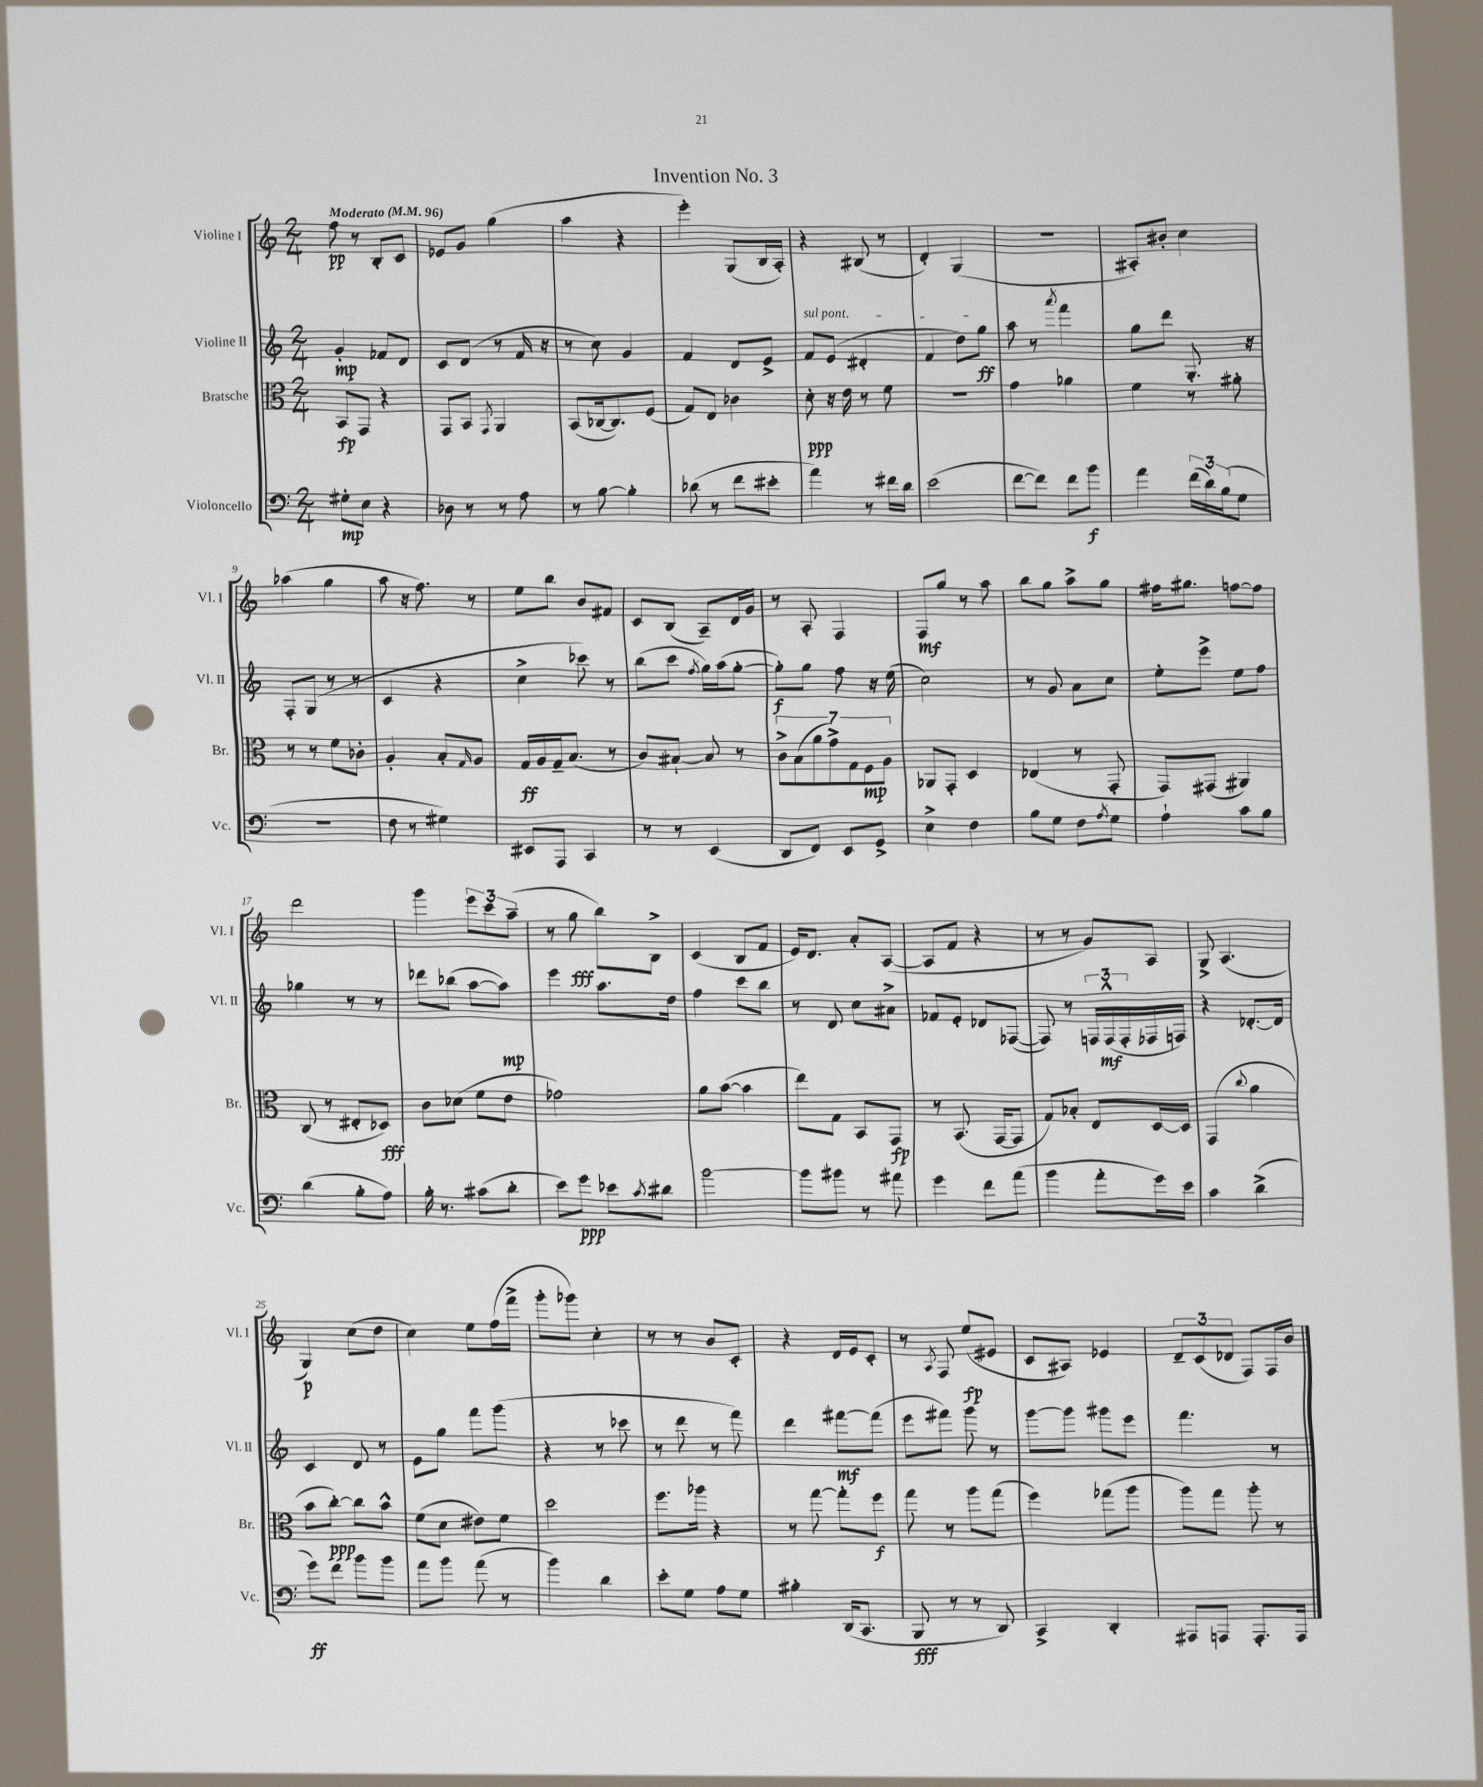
\header { title = "Invention No. 3" }
<<
\new StaffGroup <<
\new Staff = "s0" \with { instrumentName = "Violine I" shortInstrumentName = "Vl. I" } {
    \clef treble \key c \major \numericTimeSignature \time 2/4 \tempo "Moderato" 4 = 96
    f''8\pp r8 b8-. c'8 |
    ees'8 g'8 g''4( |
    a''4 r4 |
    e'''4-.) g8( b16 a16-.) |
    r4 bis8( r8 |
    d'4-.) g4( |
    R2 |
    ais8-.) bis'8-. c''4 |
    aes''4( g''4 |
    a''8 r16 f''8.) r8 |
    e''8 b''8 b'8 fis'8 |
    c'8 b8( a8--) d'16 g'16 |
    r8 a8-. f4 |
    f8\mf g''8 r8 a''8 |
    b''8 g''8 a''8-> g''8 |
    fis''16 gis''8. f''8~ f''8 |
    d'''2 |
    g'''4 \tuplet 3/2 { e'''8 c'''8 a''8--( } |
    r8 g''8\fff b''8) b8-> |
    c'4( b8 f'8 |
    e'16) d'8. a'8-. a8~( |
    a8 f'8 r4 |
    r8 r8 g'8) a8 |
    g8-> a4.( |
    g4\p) c''8( d''8 |
    c''4) e''8 f''16( f'''16-> |
    g'''8-. ges'''8) c''4-. |
    r8 r8 b'8 c'8-. |
    r4 d'16 e'16 c'8-. |
    r8 \acciaccatura { a8 } f8 e''8\fp( eis'8 |
    c'8 ais8) ees'4 |
    \tuplet 3/2 { d'8-- c'8( des'8 } f8) f16 b'16 \bar "|." |
}
\new Staff = "s1" \with { instrumentName = "Violine II" shortInstrumentName = "Vl. II" } {
    \clef treble \key c \major \numericTimeSignature \time 2/4
    g'4-.\mp fes'8 d'8 |
    c'8 d'8( r8 f'16 r16 |
    r8 c''8) g'4 |
    f'4 d'8 e'8-> |
    \once \override TextSpanner.bound-details.left.text = \markup { \italic "sul pont." } f'8\startTextSpan e'8( dis'4-. |
    f'4 d''8) g''8\ff\stopTextSpan |
    a''8 r8 \acciaccatura { a'''8 } f'''4 |
    g''8 d'''8 g8.-. r16 |
    f8-. g8( r8 r8 |
    c'4 r4 |
    c''4-> ces'''8) r8 |
    b''8( c'''8 \acciaccatura { f''8 } g''16) a''16( g''8~-. |
    g''8-.\f) g''8 f''8 r16 e''16( |
    c''2) |
    r8 g'8 a'8 c''8 |
    e''8-. e'''8-> e''8 f''8 |
    ges''4 r8 r8 |
    des'''8 bes''8( a''8~ a''8\mp) |
    e'''4 a''8. d''16 |
    f''4 c'''8 b''8 |
    r8 d'8 c''8 ais'8-> |
    fes'8 e'8-. des'8 fes8~( |
    fes8) r8 \tuplet 3/2 { f16 f16-^\mf( f16-. } fes16 f16) |
    r4 des'8.~-. des'16 |
    c'4 d'8 r8 |
    e'8 g''8 f'''8 g'''8( |
    r4 r8 ces'''8 |
    r8 d'''8 r8 f'''8) |
    d'''4 fis'''8~\mf fis'''8( |
    e'''8 fis'''8) g'''8 r8 |
    g'''8~ g'''8 gis'''8 e'''8 |
    f'''4. r8 \bar "|." |
}
\new Staff = "s2" \with { instrumentName = "Bratsche" shortInstrumentName = "Br." } {
    \clef alto \key c \major \numericTimeSignature \time 2/4
    b,8\fp g,8 r4 |
    g,8 b,8 \acciaccatura { g,8 } a,4 |
    b,8( ces16~ ces8.) f8( |
    g8) e8 ces'4 |
    d'8-.\ppp r16 e'16 r8 f'8 |
    R2 |
    g'4 aes'4 |
    f'4 r8 ais'8-. |
    r8 r8 f'8 ces'8-. |
    a4-. b8-. \grace { g16 } a8 |
    g16\ff a16 g16-- b8.( r8 |
    c'8) bis8~-! bis8 r8 |
    \tuplet 7/4 { c'8-> b8( a'8 g'8->) g8 f8\mp a8 } |
    aes,8 g,8-. d4 |
    ees4( r8 g,8-. |
    g,8) gis,8( ais,4) |
    c8( r8 eis8-. des8\fff) |
    c'8 des'8( f'8 e'8 |
    ges'2) |
    a'8 b'8~( b'4 |
    e''8) g8 b,8 g,8\fp |
    r8 b,8.( g,16~ g,8 |
    g8) bes8-. e8 d16~ d16 |
    g,4( \appoggiatura { c''8 } a'4 |
    b'8 c''8~-.\ppp) c''8 b'8-^ |
    f'8( d'8 eis'8) f'8 |
    d''2 |
    f''8. aes''16 r4 |
    r8 g''8~ g''8-. f''8\f |
    g''8 r8 a''8 g''8( |
    f''4) ges''8( a''8 |
    a''8) g''8 a''8-. r8 \bar "|." |
}
\new Staff = "s3" \with { instrumentName = "Violoncello" shortInstrumentName = "Vc." } {
    \clef bass \key c \major \numericTimeSignature \time 2/4
    gis8-.\mp e8 r4 |
    des8 r8 r8 a8 |
    r8 b8~ b4-. |
    des'8( r8 f'8 eis'8-. |
    a'4) r8 fis'16 d'16 |
    e'2( |
    f'8~ f'8) f'8 b'8\f |
    a'4 \tuplet 3/2 { f'16( d'16) b16( } g8 |
    R2 |
    f8 r8 gis4) |
    eis,8 a,,8 c,4 |
    r8 r8 e,4( |
    d,8 f,8) e,8 g,8-> |
    e4-> f4 |
    b8 g8 f8 \acciaccatura { a8 } g8 |
    a4-! c'8 b8 |
    d'4( b8-. a8) |
    b16-. r8. cis'8( d'8-. |
    e'8) g'8\ppp ees'8 \acciaccatura { c'8 } dis'8 |
    b'2~ |
    b'8 bis'8 r8 ais'8 |
    g'4 f'8 a'8( |
    b'4 a'8-. g'16) e'16 |
    c'4 d'4->( |
    g'8\ff) f'8 b'8 b'8 |
    a'8 b'8 a'8( r8 |
    b'4) d'4 |
    e'8-. g8 a8 g8 |
    bis4-. d,16( c,8. |
    b,,8\fff r8 r8 d,8) |
    c,4-> d,4-. |
    ais,,8 a,,8 a,,8.-. a,,16 \bar "|." |
}
>>
>>
